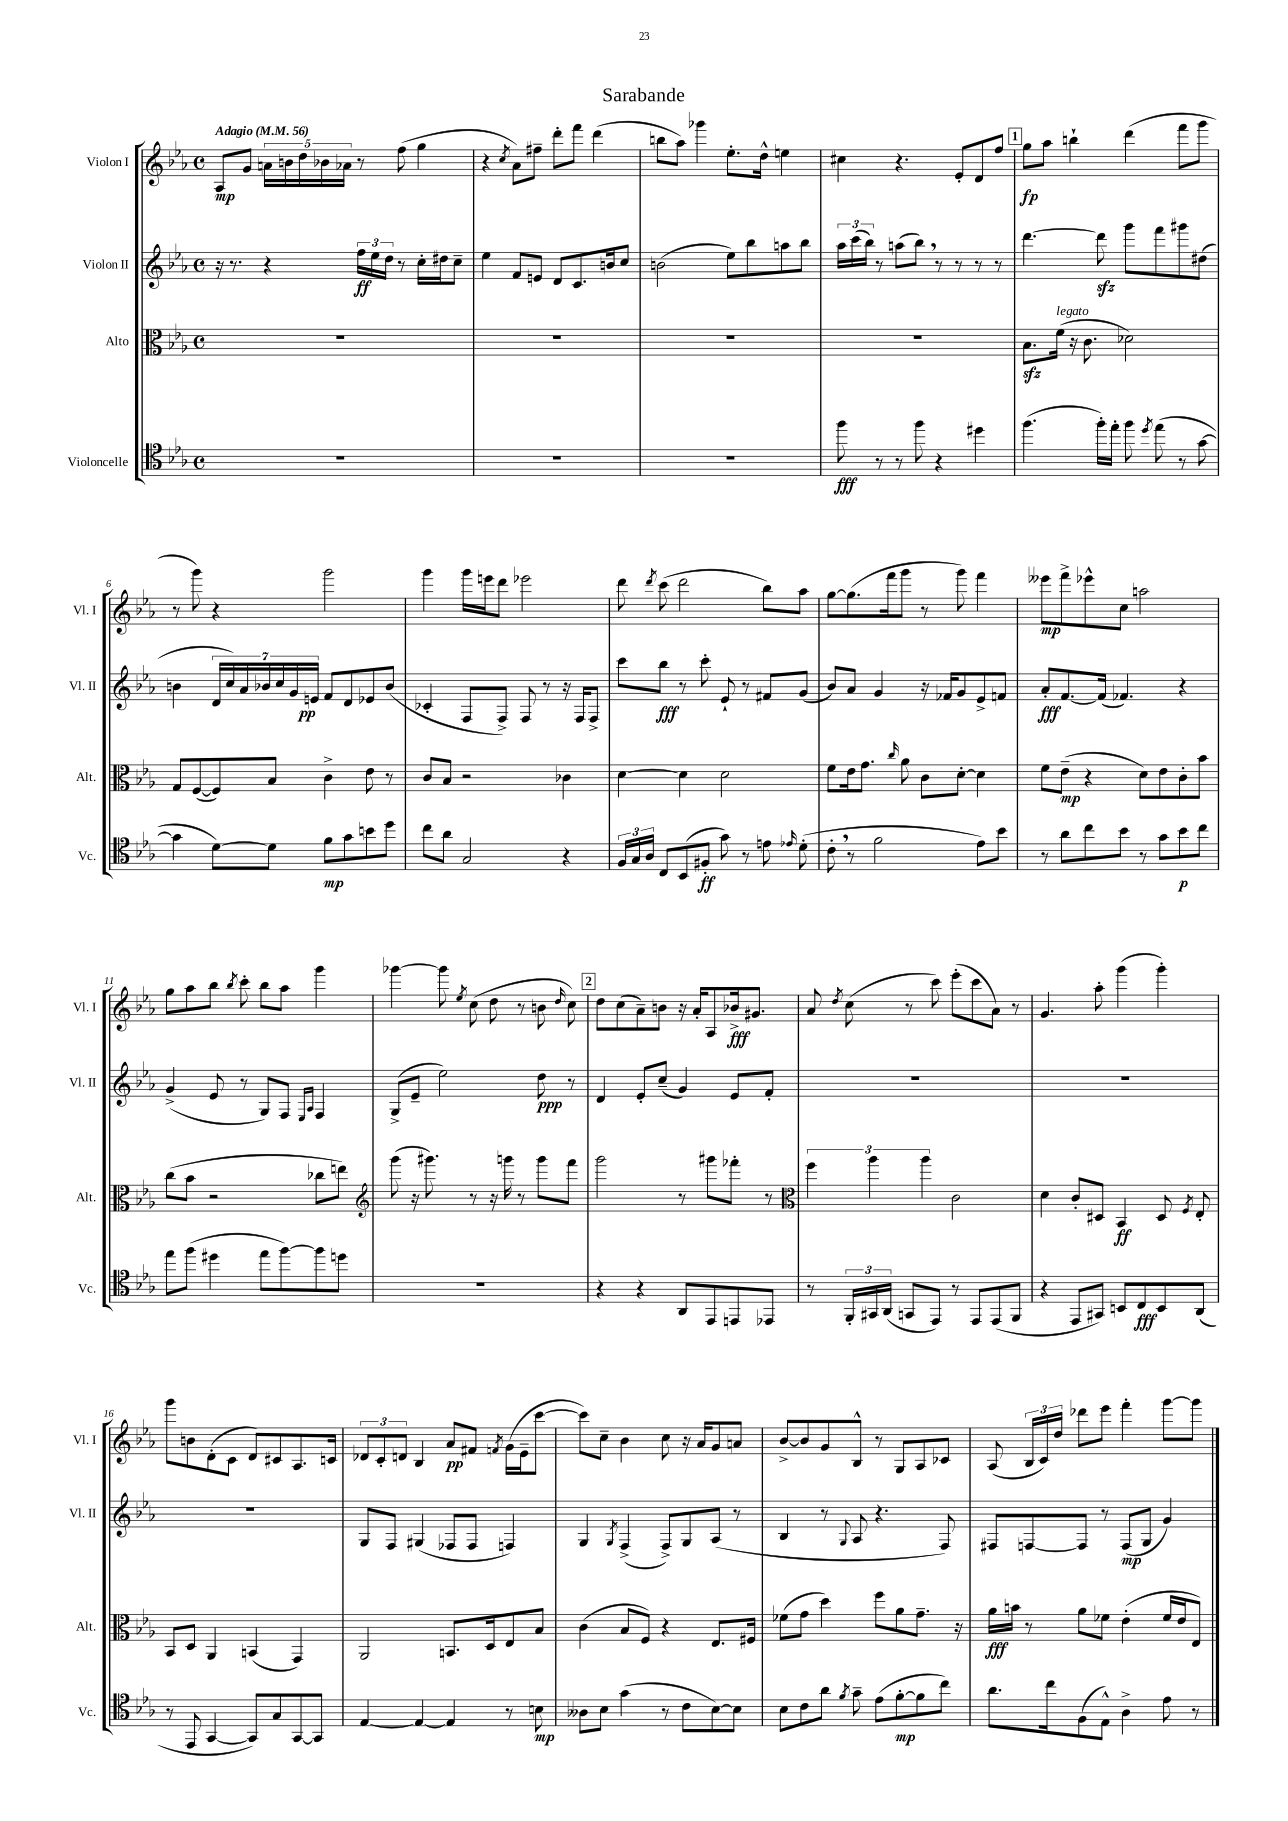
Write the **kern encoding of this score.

**kern	**dynam	**kern	**dynam	**kern	**dynam	**kern	**dynam
*part4	*part4	*part3	*part3	*part2	*part2	*part1	*part1
*staff4	*staff4	*staff3	*staff3	*staff2	*staff2	*staff1	*staff1
*I"Violoncelle	*	*I"Alto	*	*I"Violon II	*	*I"Violon I	*
*I'Vc.	*	*I'Alt.	*	*I'Vl. II	*	*I'Vl. I	*
*clefC4	*	*clefC3	*	*clefG2	*	*clefG2	*
*k[b-e-a-]	*	*k[b-e-a-]	*	*k[b-e-a-]	*	*k[b-e-a-]	*
*M4/4	*	*M4/4	*	*M4/4	*	*M4/4	*
*met(c)	*	*met(c)	*	*met(c)	*	*met(c)	*
*MM56	*	*MM56	*	*MM56	*	*MM56	*
=1	=1	=1	=1	=1	=1	=1	=1
!	!	!	!	!	!	!LO:TX:a:B:t=Adagio	!
1r	.	1r	.	16r	.	8A-/L	mp
.	.	.	.	8.r	.	.	.
.	.	.	.	.	.	8g/J	.
.	.	.	.	4r	.	20an\LL	.
.	.	.	.	.	.	20bn\	.
.	.	.	.	.	.	20dd\	.
.	.	.	.	.	.	20b-X\	.
.	.	.	.	.	.	20a-X\JJ	.
.	.	.	.	24ff\LL	ff	8r	.
.	.	.	.	24ee-\	.	.	.
.	.	.	.	24dd\JJ	.	.	.
.	.	.	.	8r	.	(8ff\	.
.	.	.	.	16cc'\LL	.	4gg\	.
.	.	.	.	16dd#X\J	.	.	.
.	.	.	.	8cc~\J	.	.	.
=2	=2	=2	=2	=2	=2	=2	=2
1r	.	1r	.	4ee-\	.	4r	.
.	.	.	.	.	.	8qcc/	.
.	.	.	.	8f/L	.	8a-\L)	.
.	.	.	.	8en/J	.	8ff#X~\J	.
.	.	.	.	8d/L	.	8ddd'\L	.
.	.	.	.	8.c/	.	8fff\J	.
.	.	.	.	.	.	(4ddd\	.
.	.	.	.	16bn/k	.	.	.
.	.	.	.	8cc/J	.	.	.
=3	=3	=3	=3	=3	=3	=3	=3
1r	.	1r	.	(2bn\	.	8bbn\L	.
.	.	.	.	.	.	8aa-\J)	.
.	.	.	.	.	.	4ggg-X\	.
.	.	.	.	8ee-\L)	.	8.ee-'\L	.
.	.	.	.	8bb-\	.	.	.
.	.	.	.	.	.	16dd^^\Jk	.
.	.	.	.	8aan\	.	4een\	.
.	.	.	.	8bb-\J	.	.	.
=4	=4	=4	=4	=4	=4	=4	=4
8ff\	fff	1r	.	24aa-\LL	.	4cc#X\	.
.	.	.	.	(24ccc\	.	.	.
.	.	.	.	24bb-\JJ)	.	.	.
8r	.	.	.	8r	.	.	.
8r	.	.	.	(8aan\L	.	4.r	.
8ff\	.	.	.	8bb-,\J)	.	.	.
4r	.	.	.	8r	.	.	.
.	.	.	.	8r	.	8e-'/L	.
4dd#X\	.	.	.	8r	.	8d/	.
.	.	.	.	8r	.	8ff/J	.
!!LO:REH:place=s1:t=1
=5	=5	=5	=5	=5	=5	=5	=5
(4.ff\	.	8.B-zz\L	.	[4.ddd\	.	8gg\L	fp
.	.	.	.	.	.	8aa-\J	.
!	!	!LO:TX:a:i:t=legato	!	!	!	!	!
.	.	(16f\Jk	.	.	.	.	.
.	.	16r	.	.	.	4bbn`\	.
.	.	8.c\	.	.	.	.	.
16ff'\LL)	.	.	.	8dddzz\]	.	.	.
16ee-'\JJ	.	.	.	.	.	.	.
8ff\	.	2d-X\)	.	8ggg\L	.	(4ddd\	.
8qdd/	.	.	.	.	.	.	.
(8ee-\	.	.	.	8fff\	.	.	.
8r	.	.	.	8ggg#X\	.	8fff\L	.
[8g\	.	.	.	(8dd#X\J	.	8ggg\J	.
!!LO:LB:g=z
=6	=6	=6	=6	=6	=6	=6	=6
4g\]	.	8G/L	.	4bn\	.	8r	.
.	.	([8F/	.	.	.	8ggg\)	.
[8d\L)	.	8F/])	.	28d/LL	.	4r	.
.	.	.	.	28cc/)	.	.	.
.	.	.	.	28a-/	.	.	.
.	.	.	.	28b-X/	.	.	.
8d\J]	.	8B-/J	.	.	.	.	.
.	.	.	.	28cc/	.	.	.
.	.	.	.	28g/	.	.	.
.	.	.	.	28en/JJ	pp	.	.
8f\L	mp	4c^\	.	8f/L	.	2ggg\	.
8g\	.	.	.	8d/	.	.	.
8bn\	.	8e-\	.	8e-X/	.	.	.
8dd\J	.	8r	.	(8b-/J	.	.	.
=7	=7	=7	=7	=7	=7	=7	=7
8cc\L	.	8c/L	.	4c-X'/	.	4ggg\	.
8a-\J	.	8B-/J	.	.	.	.	.
2G/	.	2r	.	8F/L	.	16ggg\LL	.
.	.	.	.	.	.	16eeen\J	.
.	.	.	.	8F^/J)	.	8ddd\J	.
.	.	.	.	8F/	.	2eee-X\	.
.	.	.	.	8r	.	.	.
4r	.	4c-X\	.	16r	.	.	.
.	.	.	.	16F/KL	.	.	.
.	.	.	.	8F^/J	.	.	.
=8	=8	=8	=8	=8	=8	=8	=8
24F/LL	.	[4d\	.	8ccc\L	.	8ddd\	.
24G/	.	.	.	.	.	.	.
24A-/JJ	.	.	.	.	.	.	.
.	.	.	.	.	.	8qddd/	.
8C/L	.	.	.	8bb-\J	fff	(8ccc\	.
(8BB-/	.	4d\]	.	8r	.	2ddd\	.
8F#X'/J	ff	.	.	8ccc'\	.	.	.
8g\)	.	2d\	.	8e-`/	.	.	.
8r	.	.	.	8r	.	.	.
8en\	.	.	.	8f#X/L	.	8bb-\L)	.
16qqe-X/	.	.	.	.	.	.	.
(8d'\	.	.	.	(8g/J	.	8aa-\J	.
=9	=9	=9	=9	=9	=9	=9	=9
8c',\	.	8f\L	.	8b-/L)	.	[8gg\L	.
8r	.	16e-\k	.	8a-/J	.	(8.gg\]	.
.	.	8.g\J	.	.	.	.	.
2f\	.	.	.	4g/	.	.	.
.	.	.	.	.	.	16fff\k	.
.	.	16qqcc/	.	.	.	.	.
.	.	8a-\	.	.	.	8ggg\J	.
.	.	8c\L	.	16r	.	8r	.
.	.	.	.	16f-X/KL	.	.	.
.	.	[8d'\J	.	8g/	.	8ggg\)	.
8e-\L)	.	4d\]	.	8e-^/	.	4fff\	.
8b-\J	.	.	.	8fn/J	.	.	.
=10	=10	=10	=10	=10	=10	=10	=10
8r	.	8f\L	.	8a-'/L	fff	8eee--X\L	mp
8a-\L	.	(8e-~\J	mp	[8.f/	.	8fff^\	.
8cc\	.	4r	.	.	.	8eee-X^^\	.
.	.	.	.	(16f/Jk]	.	.	.
8b-\J	.	.	.	4.f-X/)	.	8cc\J	.
8r	.	8d\L)	.	.	.	2aan\	.
8g\L	.	8e-\	.	.	.	.	.
8b-\	p	8c'\	.	4r	.	.	.
8cc\J	.	8b-\J	.	.	.	.	.
!!LO:LB:g=z
=11	=11	=11	=11	=11	=11	=11	=11
8ee-\L	.	(8cc\L	.	(4g^/	.	8gg\L	.
(8ff\J	.	8b-\J	.	.	.	8aa-\	.
4dd#X\	.	2r	.	8e-/	.	8bb-\J	.
.	.	.	.	.	.	8qbb-/	.
.	.	.	.	8r	.	8ccc'\	.
8ee-\L	.	.	.	8G/L)	.	8bb-\L	.
[8ff\)	.	.	.	8F/J	.	8aa-\J	.
.	.	.	.	16qqE-/LL	.	.	.
.	.	.	.	16qqA-/JJ	.	.	.
8ff\]	.	8cc-X\L	.	4F/	.	4ggg\	.
8ddn\J	.	8een\J)	.	.	.	.	.
=12	=12	=12	=12	=12	=12	=12	=12
*	*	*clefG2	*	*	*	*	*
1r	.	(8ggg\	.	(8G^/L	.	[4ggg-X\	.
.	.	16r	.	8e-~/J	.	.	.
.	.	8.ggg#X\)	.	.	.	.	.
.	.	.	.	2ee-\)	.	8ggg-\]	.
.	.	.	.	.	.	8qee-/	.
.	.	8r	.	.	.	(8cc\	.
.	.	16r	.	.	.	8dd\	.
.	.	16gggn\	.	.	.	.	.
.	.	8r	.	.	.	8r	.
.	.	8ggg\L	.	8dd\	ppp	8bn\	.
.	.	.	.	.	.	16qqdd/	.
.	.	8fff\J	.	8r	.	8cc\)	.
!!LO:REH:place=s1:t=2
=13	=13	=13	=13	=13	=13	=13	=13
4r	.	2ggg\	.	4d/	.	8dd\L	.
.	.	.	.	.	.	(8cc\	.
4r	.	.	.	8e-'/L	.	8a-~\)	.
.	.	.	.	(8cc~/J	.	8bn\J	.
8AA-/L	.	8r	.	4g/)	.	16r	.
.	.	.	.	.	.	16a-'/KL	.
8EE-/	.	8ggg#X\L	.	.	.	8A-/	.
8EEn/	.	8fff-X'\J	.	8e-/L	.	16b-X^/k	fff
.	.	.	.	.	.	8.g#X/J	.
8EE-X/J	.	8r	.	8f'/J	.	.	.
=14	=14	=14	=14	=14	=14	=14	=14
*	*	*clefC3	*	*	*	*	*
8r	.	6ff\	.	1r	.	8a-/	.
.	.	.	.	.	.	8qdd/	.
24FF'/LL	.	.	.	.	.	(8cc\	.
24GG#X/	.	6aa-\	.	.	.	.	.
(24AA-/JJ	.	.	.	.	.	.	.
8GGn/L	.	.	.	.	.	8r	.
.	.	6aa-\	.	.	.	.	.
8EE-/J)	.	.	.	.	.	8ccc\)	.
8r	.	2c\	.	.	.	(8eee-'\L	.
8EE-/L	.	.	.	.	.	8ccc\	.
(8EE-/	.	.	.	.	.	8a-\J)	.
8FF/J	.	.	.	.	.	8r	.
=15	=15	=15	=15	=15	=15	=15	=15
4r	.	4d\	.	1r	.	4.g/	.
8EE-/L	.	8c'/L	.	.	.	.	.
8GG#X/J)	.	8D#X/J	.	.	.	8aa-'\	.
8BBn/L	.	4BB-/	ff	.	.	(4ggg\	.
8C/	fff	.	.	.	.	.	.
8BB/	.	8D#/	.	.	.	4ggg'\)	.
.	.	8qF/	.	.	.	.	.
(8AA-/J	.	8E-'/	.	.	.	.	.
!!LO:LB:g=z
=16	=16	=16	=16	=16	=16	=16	=16
8r	.	8BB-/L	.	1r	.	8ggg\L	.
8EE-/	.	8D/J	.	.	.	8bn\	.
[4GG/	.	4AA-/	.	.	.	(8d'\	.
.	.	.	.	.	.	8c\J	.
8GG/L])	.	(4BBn/	.	.	.	8d/L)	.
8G/	.	.	.	.	.	8c#X/	.
[8GG/	.	4GG/)	.	.	.	8.A-/	.
8GG/J]	.	.	.	.	.	.	.
.	.	.	.	.	.	16cn/Jk	.
=17	=17	=17	=17	=17	=17	=17	=17
[4E-/	.	2AA-/	.	8G/L	.	12d-X/L	.
.	.	.	.	.	.	12c'/	.
.	.	.	.	8F/J	.	.	.
.	.	.	.	.	.	12dn/J	.
4E-/_	.	.	.	(4G#X/	.	4B-/	.
4E-/]	.	8.BBn/L	.	8F-X/L	.	8a-/L	pp
.	.	.	.	8F-/J	.	8f#X/J	.
.	.	16D/k	.	.	.	.	.
.	.	.	.	.	.	8qfn/	.
8r	.	8E-/	.	4Fn/)	.	(16g\LL	.
.	.	.	.	.	.	16e-~\J	.
8Bn\	mp	8B-/J	.	.	.	[8ccc\J	.
=18	=18	=18	=18	=18	=18	=18	=18
8A--X\L	.	(4c\	.	4G/	.	8ccc\L])	.
8B-\J	.	.	.	.	.	8cc~\J	.
.	.	.	.	8qG/	.	.	.
(4g\	.	8B-/L	.	(4F^/	.	4b-\	.
.	.	8F/J)	.	.	.	.	.
8r	.	4r	.	8F^/L)	.	8cc\	.
8c\L	.	.	.	8G/	.	16r	.
.	.	.	.	.	.	16a-/KL	.
[8B-\)	.	8.E-/L	.	(8A-/J	.	8g/	.
8B-\J]	.	.	.	8r	.	8an/J	.
.	.	16F#X/Jk	.	.	.	.	.
=19	=19	=19	=19	=19	=19	=19	=19
8B-\L	.	(8f-X\L	.	4B-/	.	[8b-^/L	.
8c\	.	8g\J	.	.	.	8b-/]	.
8a-\J	.	4dd\)	.	8r	.	8g/	.
8qf/	.	.	.	8qqG/	.	.	.
8g~\	.	.	.	8A-/	.	8B-^^/J	.
(8e-\L	.	8ff\L	.	4.r	.	8r	.
[8f'\	mp	8a-\	.	.	.	8G/L	.
8f\]	.	8.g~\J	.	.	.	8A-/	.
8cc\J)	.	.	.	8F/)	.	8c-X/J	.
.	.	16r	.	.	.	.	.
=20	=20	=20	=20	=20	=20	=20	=20
8.a-\L	.	16a-\LL	fff	8F#X/L	.	(8A-/	.
.	.	16bn\JJ	.	.	.	.	.
.	.	8r	.	[8Fn/	.	24B-/LL	.
.	.	.	.	.	.	24c/)	.
16cc\k	.	.	.	.	.	.	.
.	.	.	.	.	.	24dd/JJ	.
(8F\	.	8a-\L	.	8F/J]	.	8ddd-X\L	.
8E-^^\J)	.	8f-X\J	.	8r	.	8eee-\J	.
4A-^\	.	(4e-'\	.	(8F/L	mp	4fff'\	.
.	.	.	.	8G/J	.	.	.
8e-\	.	16f-/LL	.	4g/)	.	[8ggg\L	.
.	.	16e-/J	.	.	.	.	.
8r	.	8E-/J)	.	.	.	8ggg\J]	.
==	==	==	==	==	==	==	==
*-	*-	*-	*-	*-	*-	*-	*-
